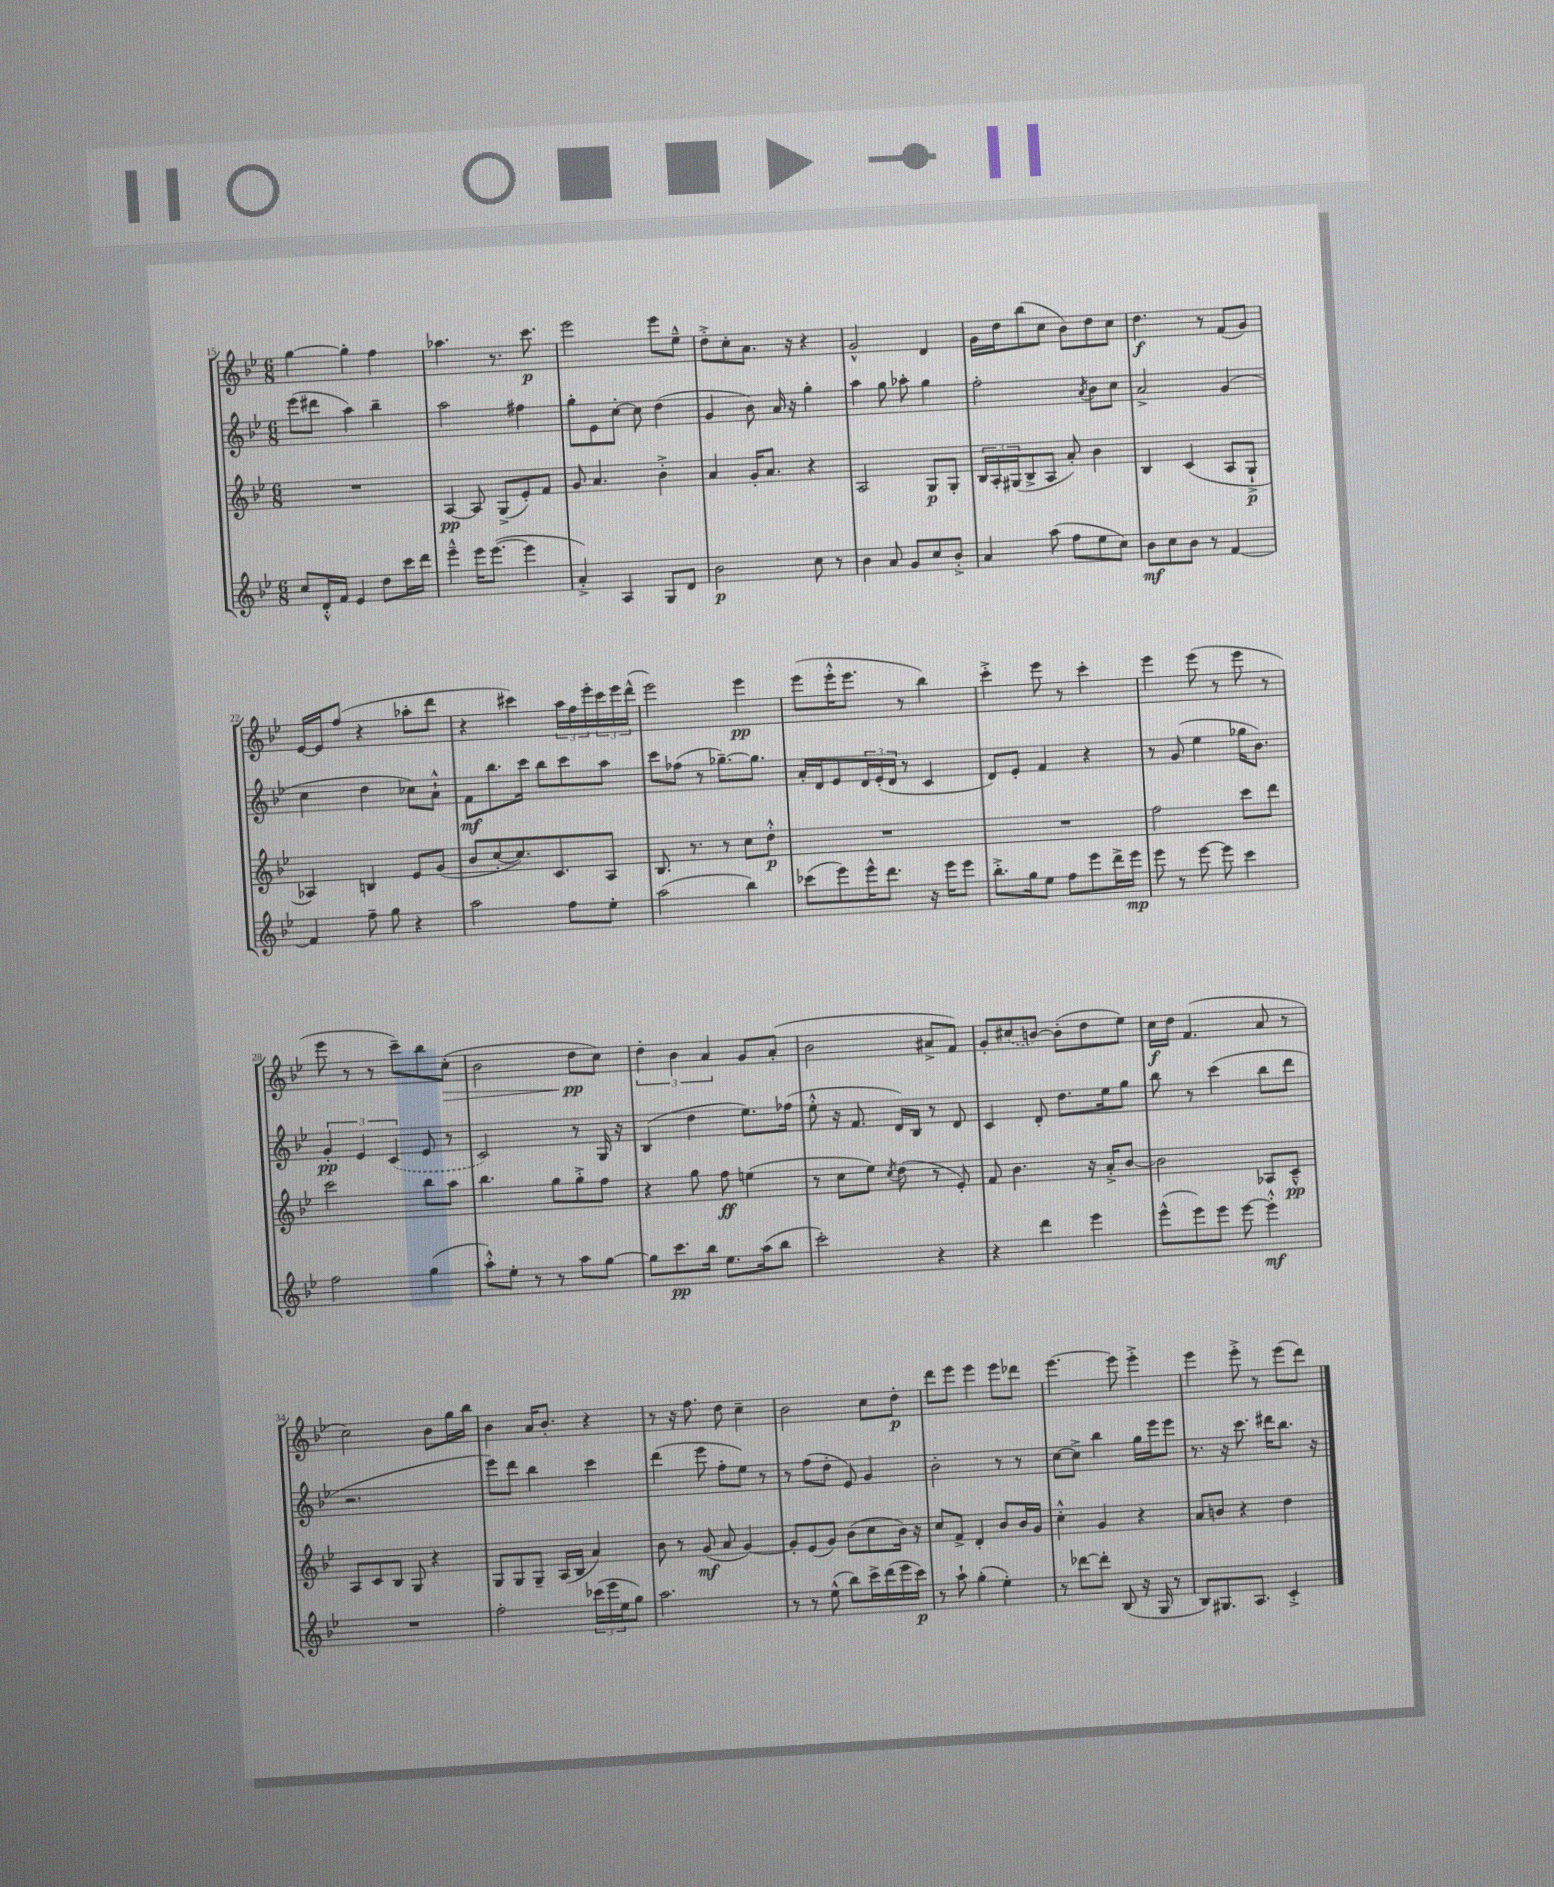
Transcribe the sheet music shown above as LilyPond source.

<<
\new StaffGroup <<
\new Staff = "s0" {
    \clef treble \key bes \major \numericTimeSignature \time 6/8
    g''4~ g''4-. f''4 |
    aes''4. r8. c'''8.\p |
    ees'''2 ees'''8 ees''8---^ |
    d''8-.-> c''8-. a'8. r16 r4 |
    g'2-^ d'4 |
    g'16 d''16 bes''8( c''8 bes'8) d''8 c''8 |
    d''4.\f r8 f'8( g'8) |
    ees'16~ ees'16 f''8( r4 aes''8-. d'''8 |
    r4 cis'''4) \tuplet 3/2 { a''16 f''16 ees'''16-. } \tuplet 3/2 { cis'''16 ees'''16 d'''16-^( } |
    ees'''2) ees'''4\pp |
    ees'''8( ees'''16-.-^ ees'''8. r8 bes''4) |
    c'''4-.-> ees'''8 r8 c'''4-. |
    ees'''4 ees'''8( r8 ees'''8 r8 |
    ees'''8 r8 r8 c'''8--) bes''8 c''8-.\>( |
    bes'2 d''8\pp\! c''8) |
    \tuplet 3/2 { d''4-. bes'4 a'4 } g'8 a'8-.( |
    bes'2 ais'8-> f'8) |
    g'8-. \once \slurDashed cis''8( b'8~) b'8-.( d''8 ees''8) |
    c''16\f d''16 f'4.( a'8 r8 |
    c''2) bes'8 g''16 bes''16 |
    bes'4 a'16 bes'8.-. r4 |
    r8 r16 f''8. d''8 c''4-- |
    bes'2 c''8 d''8-.\p |
    d'''8 ees'''8 ees'''4 ees'''8 des'''8 |
    ees'''4.~ ees'''8 ees'''4-.-> |
    ees'''4 ees'''8-.-> r8 ees'''8( d'''8) \bar "|." |
}
\new Staff = "s1" {
    \clef treble \key bes \major \numericTimeSignature \time 6/8
    ees'''8( dis'''8 a''4) bes''4-- |
    a''2 fis''4 |
    g''8-. ees'8 c''8~-. c''8 d''4( |
    g'4 bes'8) a'16 r16 g''4-. |
    a''4 g''8 aes''8-. g''4 |
    f''2-. \acciaccatura { a'8 } bes'8 c''8 |
    a'2-> g'4( |
    c''4 d''4 ces''8) a'8-!-^ |
    f'8\mf bes''8. c'''16 bes''8 c'''8 a''8 |
    c'''8 fes''8( r8 ges''8.~--) ges''8. |
    a'16-. d'16 ees'8 \tuplet 3/2 { d'16 ees'16-.( d'16 } r8 c'4 |
    d'8) ees'8-. f'4 r4 |
    r8 g'8( ees''4 ges''16 bes'8.) |
    \tuplet 3/2 { g'4-.\pp ees'4 \once \slurDashed c'4( } ees'8 r8 |
    c'2) r8 g16 r16 |
    bes4( d''4 ees''8.) fes''16( |
    ees''8-.-^ r16 f'8. d'16) bes16 r8 d'8 |
    c'4 d'8-. d''8. ees''16 g''8 |
    bes''8 r8 c'''4( bes''8 d'''8 |
    r2. |
    ees'''8) d'''8 bes''4 c'''4 |
    d'''4( ees'''8 f''8-. ees''8) r8 |
    r8 f''8( d''8-. ees'8) g'4 |
    bes'2-. r8 r8 |
    c''8~ c''8-> bes''4 g''16 ees'''16 ees'''8 |
    r8. r16 c'''8. dis'''16 bes''8. r16 \bar "|." |
}
\new Staff = "s2" {
    \clef treble \key bes \major \numericTimeSignature \time 6/8
    R2. |
    a4~\pp a8 g8->( ees'8-.) f'8 |
    g'8 a'4. bes'4-.-> |
    a'4 g'16-. a'8. r4 |
    a2 g8\p g8-. |
    \tuplet 3/2 { bes16 a16-. gis16( } bes8-> a8 a'8-.) bes'4 |
    bes4 c'4( a8 g8-!->\p |
    aes4) b4 ees'8 g'8( |
    bes'8 c''8~-. c''8.) c'8. a8 |
    bes8. r8. r8 c''8 d''8-.-^\p |
    R2. |
    R2. |
    f''2 c'''8 d'''8 |
    c'''2 bes''8 a''8 |
    bes''4. g''8 g''8-.-> f''8 |
    r4 g''8 f''8\ff e''4( |
    r8 c''8 ees''8) \acciaccatura { c''8 } d''8( r8 ees'8-.) |
    f'8 bes'4. r16 a'16-.-> bes'8~ |
    bes'2 aes8 c'8---^\pp |
    a8 c'8 bes8 g8 r4 |
    g8 g8 g8-- a16( bes16 a'4) |
    bes'8 r8 g'8\mf( a'8 g'4~) |
    g'8-. ees'8( g'8) bes'8( c''8 bes'16) r16 |
    c''8 f'8-> d'4-. bes'8 bes'16 g'16 |
    c''4-.-^ g'4 r4 |
    a'8 b'8 r4 d''4 \bar "|." |
}
\new Staff = "s3" {
    \clef treble \key bes \major \numericTimeSignature \time 6/8
    c''8 d'16-.-^ f'16 ees'4 d''8 c'''16 d'''16 |
    ees'''4---^ ees'''16 ees'''8.~( ees'''4 |
    a'4-.->) a4 g8 d'8 |
    bes'2\p c''8 r8 |
    bes'4 a'8 g'8 c''8 bes'8-.-> |
    a'4 a''8( f''8 ees''8 c''8) |
    bes'8\mf c''8 bes'8 r8 f'4~ |
    f'4 f''8-- g''8 r4 |
    a''2 f''8 ees''8-. |
    a''2( bes''4) |
    ces'''8( ees'''8) ees'''16-^ d'''8. r16 ees'''16 ees'''8 |
    bes''8.-.-> g''16 ees''8 f''8 ees'''8 d'''16-> ees'''16\mp |
    ees'''8 r8 ees'''8~ ees'''8 c'''4 |
    f''2 g''4( |
    a''8-.-^) ees''8-. r8 r8 a''8 g''8~ |
    g''8 c'''8.\pp bes''16 ees''8. a''16( bes''8 |
    c'''2-.) r4 |
    r4 d'''4 ees'''4 |
    ees'''8-^( ees'''8) ees'''8 ees'''8~ ees'''4-.-^\mf |
    R2. |
    f''2-. \tuplet 3/2 { ces'''16( ees'''16 ees''16 } g''8) |
    a''2. |
    r8 r8 ees''8-^( bes''8) c'''16-> d'''16( ees'''16 c'''16\p) |
    r8 a''8-! g''4-.( ees''4-.) |
    r8 des'''8~ des'''8-. bes8( r16 g16 r8 |
    bes8) gis8. a8. c'4-.-> \bar "|." |
}
>>
>>
\layout { \context { \Score currentBarNumber = #15 } }
